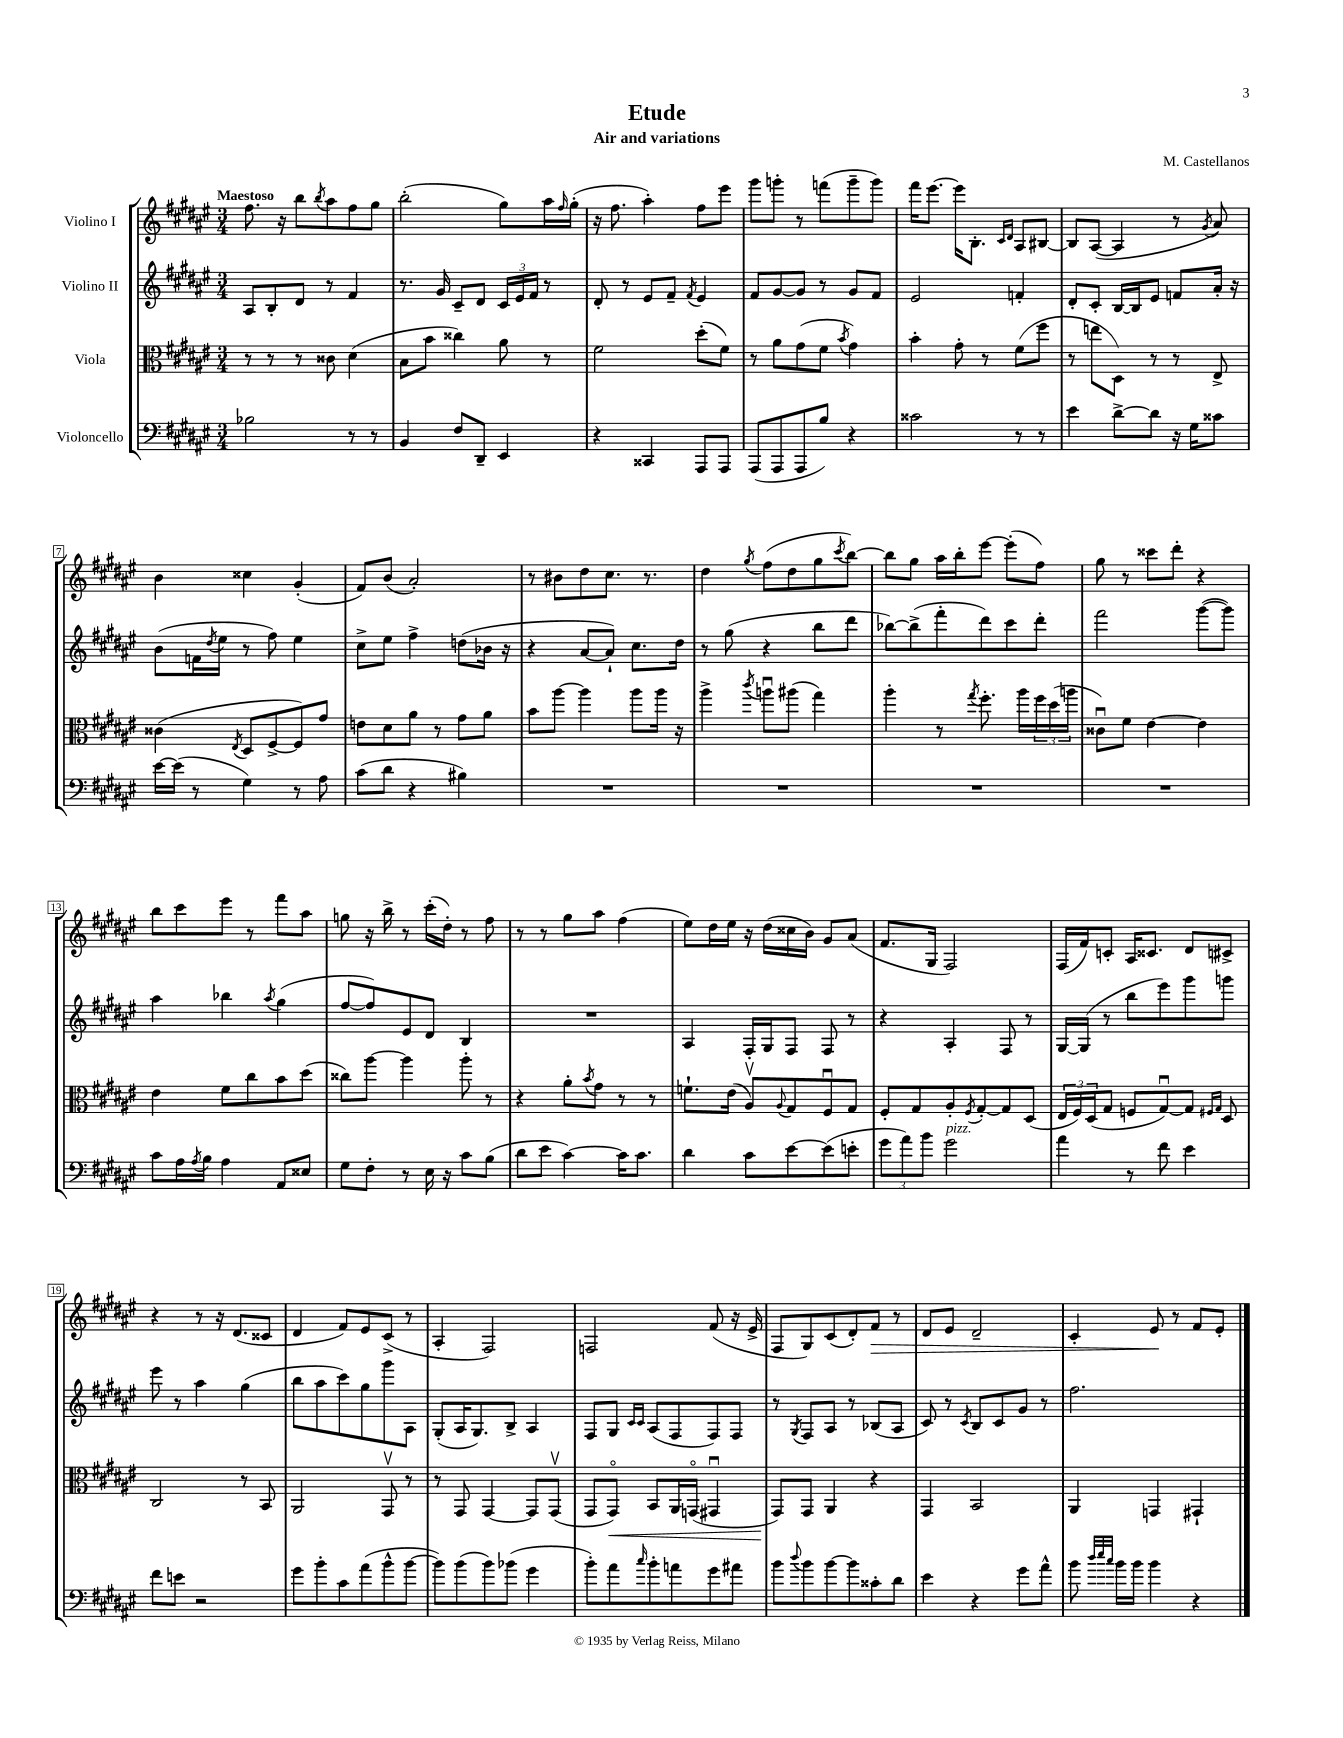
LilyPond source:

\header { title = "Etude" composer = "M. Castellanos" subtitle = "Air and variations" }
<<
\new StaffGroup <<
\new Staff = "s0" \with { instrumentName = "Violino I" } {
    \clef treble \key fis \major \numericTimeSignature \time 3/4 \tempo "Maestoso"
    fis''8. r16 b''8 \acciaccatura { b''8 } ais''8 fis''8 gis''8 |
    b''2-.( gis''8) ais''16 \grace { fis''16 } gis''16-.( |
    r16 fis''8. ais''4-.) fis''8 eis'''8 |
    gis'''8 g'''8-. r8 f'''8( g'''8-- g'''8) |
    fis'''16 eis'''8.~ eis'''16 b8.-. \grace { cis'16 dis'16 } ais8 bis8~ |
    bis8 ais8~( ais4 r8 \acciaccatura { gis'8 } ais'8) |
    b'4 cisis''4 gis'4-.( |
    fis'8) b'8( ais'2-.) |
    r8 bis'8 dis''8 cis''8. r8. |
    dis''4 \acciaccatura { gis''8 } fis''8( dis''8 gis''8 \acciaccatura { cis'''8 } b''8~) |
    b''8 gis''8 ais''16 b''16-. eis'''8~ eis'''8-.( fis''8) |
    gis''8 r8 cisis'''8 dis'''8-. r4 |
    b''8 cis'''8 eis'''8 r8 fis'''8 ais''8 |
    g''8 r16 b''16-> r8 cis'''16-.( dis''16-.) r8 fis''8 |
    r8 r8 gis''8 ais''8 fis''4( |
    eis''8) dis''16 eis''16 r16 dis''16( cisis''16 b'16) gis'8 ais'8( |
    fis'8. gis16 fis2) |
    fis16( fis'16) c'8-. ais16 cisis'8. dis'8 cis'8-> |
    r4 r8 r16 dis'8.( cisis'8 |
    dis'4 fis'8) eis'8 cis'8->( r8 |
    ais4-. fis2) |
    f2 fis'8( r16 eis'16-> |
    fis8 gis8) cis'8( dis'8-.) fis'8\> r8 |
    dis'8 eis'8 dis'2-- |
    cis'4-. eis'8\! r8 fis'8 eis'8-. \bar "|." |
}
\new Staff = "s1" \with { instrumentName = "Violino II" } {
    \clef treble \key fis \major \numericTimeSignature \time 3/4
    ais8 b8-. dis'8 r8 fis'4 |
    r8. gis'16 cis'8-- dis'8 \tuplet 3/2 { cis'16 eis'16 fis'16 } r8 |
    dis'8-. r8 eis'8 fis'8-- \acciaccatura { fis'8 } eis'4 |
    fis'8 gis'8~ gis'8 r8 gis'8 fis'8 |
    eis'2 f'4-. |
    dis'8-. cis'8-. b16~ b16 eis'8 f'8 ais'16-. r16 |
    b'8( f'16 \acciaccatura { dis''8 } eis''16 r8 fis''8) eis''4 |
    cis''8-> eis''8 fis''4-> d''8( bes'16 r16 |
    r4 ais'8~ ais'8-!) cis''8. dis''16 |
    r8 gis''8( r4 b''8 dis'''8 |
    bes''8~) bes''8->( fis'''8-. dis'''8) cis'''8 dis'''8-. |
    fis'''2 gis'''8~( gis'''8) |
    ais''4 bes''4 \acciaccatura { ais''8 } gis''4( |
    fis''8~ fis''8) eis'8 dis'8 b4 |
    R2. |
    ais4 fis16-. gis16 fis8 fis8 r8 |
    r4 ais4-. fis8 r8 |
    gis16~ gis16( r8 b''8 eis'''8) gis'''8 g'''8 |
    eis'''8 r8 ais''4 gis''4( |
    b''8 ais''8 cis'''8) gis''8 gis'''8 ais8 |
    gis8-.( ais16 gis8.) b8-> ais4 |
    fis8 gis8 \grace { cis'16 cis'16 } ais8( fis8 fis8) fis8 |
    r8 \acciaccatura { gis8 } fis8 ais8 r8 bes8( ais8 |
    cis'8) r8 \acciaccatura { cis'8 } b8 cis'8 gis'8 r8 |
    fis''2. \bar "|." |
}
\new Staff = "s2" \with { instrumentName = "Viola" } {
    \clef alto \key fis \major \numericTimeSignature \time 3/4
    r8 r8 r8 cisis'8 dis'4( |
    b8 b'8 cisis''4) ais'8 r8 |
    fis'2 dis''8-.( fis'8) |
    r8 ais'8 gis'8( fis'8 \acciaccatura { b'8 } gis'4) |
    b'4-. gis'8-. r8 fis'8( fis''8 |
    r8 e''8 dis8) r8 r8 eis8-> |
    cisis'4( \acciaccatura { eis8 } dis8 fis8~-> fis8) gis'8 |
    e'8 dis'8 ais'8 r8 gis'8 ais'8 |
    b'8 ais''8~ ais''4 ais''8 ais''16 r16 |
    ais''4-> \acciaccatura { cis'''8 } a''8\downbow ais''8( gis''4) |
    ais''4-. r8 \acciaccatura { gis''8 } fis''8.-. ais''16 \tuplet 3/2 { fis''16 dis''16( a''16 } |
    cisis'8\downbow) fis'8 eis'4~ eis'4 |
    eis'4 fis'8 cis''8 b'8 dis''8( |
    cisis''8) ais''8~ ais''4 ais''8-. r8 |
    r4 ais'8-. \acciaccatura { b'8 } gis'8 r8 r8 |
    f'8.-! eis'16( ais8\upbow) \appoggiatura { ais8 } gis8 fis8\downbow gis8 |
    fis8-. gis8 ais8-. \acciaccatura { fis8 } gis8~-. gis8 dis8( |
    \tuplet 3/2 { eis16 fis16) dis16( } gis8 f8 gis8~\downbow) gis8 \grace { fis16 gis16 } dis8 |
    cis2 r8 b,8 |
    ais,2 gis,8\upbow r8 |
    r8 gis,8 gis,4~ gis,8 gis,8\upbow( |
    gis,8 gis,8\flageolet\<) b,8 ais,16 g,16\flageolet( gis,4\downbow |
    gis,8\!) gis,8 ais,4 r4 |
    gis,4 b,2 |
    ais,4 g,4 gis,4-! \bar "|." |
}
\new Staff = "s3" \with { instrumentName = "Violoncello" } {
    \clef bass \key fis \major \numericTimeSignature \time 3/4
    bes2 r8 r8 |
    b,4 fis8 dis,8-- eis,4 |
    r4 cisis,4 ais,,8 ais,,8 |
    ais,,8( ais,,8 ais,,8 b8) r4 |
    cisis'2 r8 r8 |
    eis'4 dis'8~-> dis'8 r16 gis16 cisis'8 |
    eis'16~ eis'16( r8 gis4) r8 ais8 |
    cis'8( dis'8 r4 bis4) |
    R2. |
    R2. |
    R2. |
    R2. |
    cis'8 ais16 \acciaccatura { ais8 } b16 ais4 ais,8 eisis8 |
    gis8 fis8-. r8 eis16 r16 cis'8 b8( |
    dis'8 eis'8 cis'4~) cis'16 cis'8. |
    dis'4 cis'8 eis'8~ eis'8( e'8-. |
    \tuplet 3/2 { gis'8 ais'8) b'8 } gis'2^\markup { \italic "pizz." } |
    ais'4 r8 fis'8 eis'4 |
    fis'8 e'8 r2 |
    gis'8 b'8-. cis'8 ais'8( b'8-^ b'8~ |
    b'8) b'8( b'8) bes'8( gis'4 |
    b'8-.) ais'8 \grace { cis''16 } b'8-. a'8 gis'8 ais'8 |
    b'8 \appoggiatura { dis''8 } b'8 b'8~ b'8 cisis'8-. dis'8 |
    eis'4 r4 gis'8 ais'8-^ |
    b'8 \grace { dis''32 eis''32 cis''32 } b'16 b'16 b'4 r4 \bar "|." |
}
>>
>>
\layout { \context { \Score \override BarNumber.stencil = #(make-stencil-boxer 0.1 0.3 ly:text-interface::print) } }
